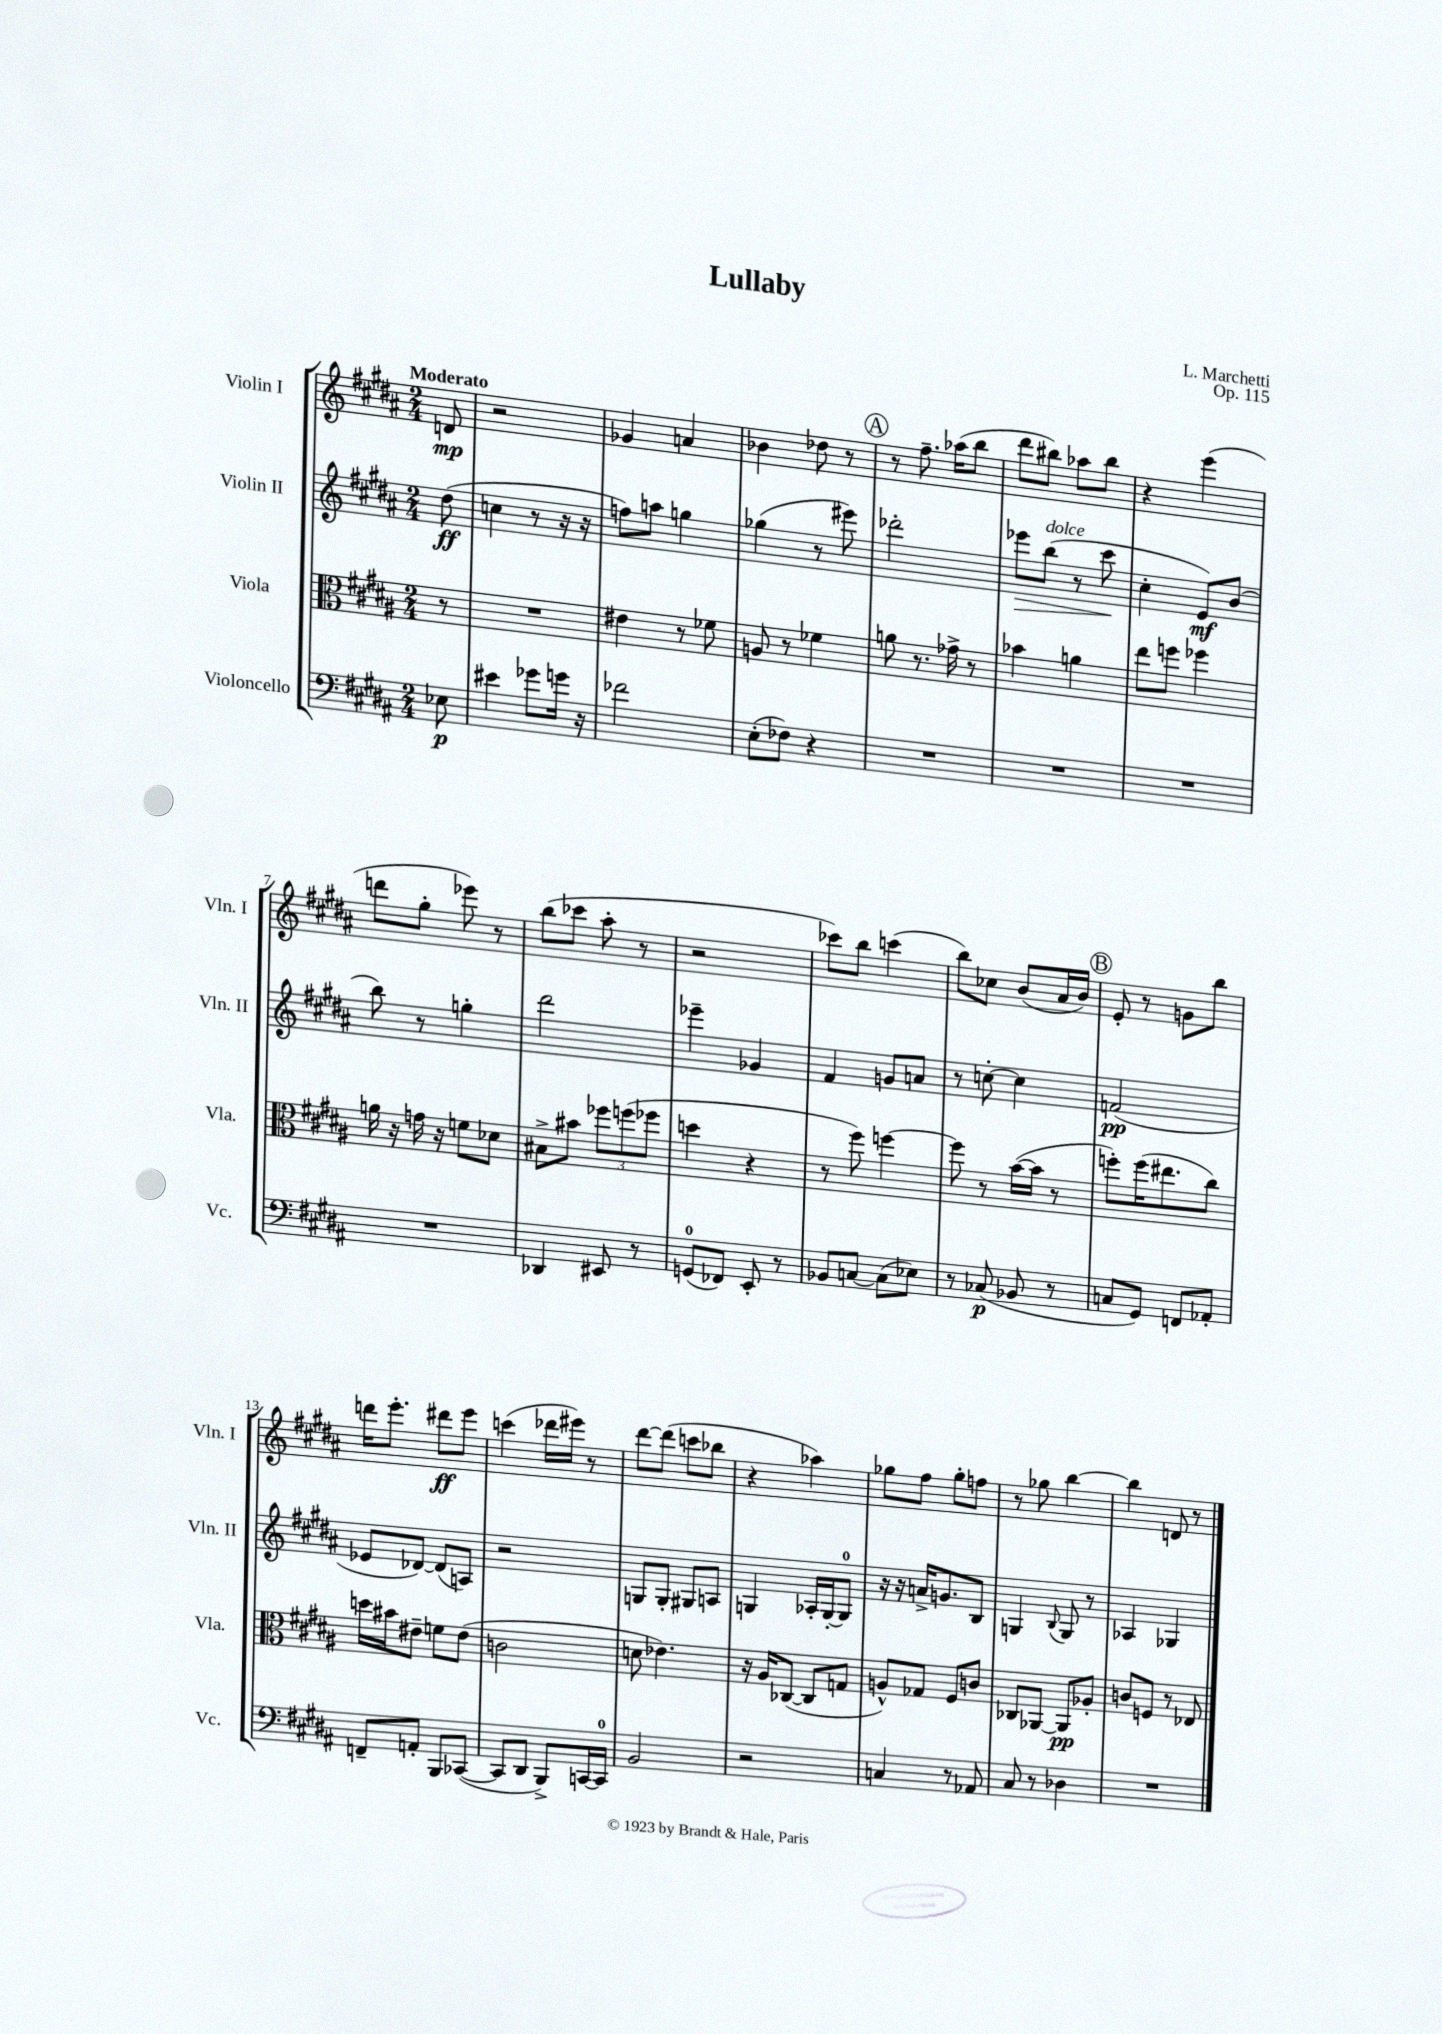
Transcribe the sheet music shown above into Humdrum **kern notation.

**kern	**kern	**kern	**kern
*staff4	*staff3	*staff2	*staff1
*clefF4	*clefC3	*clefG2	*clefG2
*k[f#c#g#d#a#]	*k[f#c#g#d#a#]	*k[f#c#g#d#a#]	*k[f#c#g#d#a#]
*M2/4	*M2/4	*M2/4	*M2/4
8E-\	8r	(8dd#\	8d/
=	=	=	=
4e#\	2r	4cc\	2r
8g-\L	.	8r	.
16g\Jk	.	16r	.
16r	.	16r	.
=	=	=	=
2f-\	4e#\	8ff\L)	4g-/
.	.	8aa\J	.
.	8r	4gg\	4a/
.	8f-\	.	.
=	=	=	=
(8E'\L	8A/	(4gg-\	4b-\
8F-\J)	8r	.	.
4r	4f-\	8r	8dd-\
.	.	8eee#\)	8r
=	=	=	=
2r	8a\	2ddd-'\	8r
.	8.r	.	8.ff#~\
.	16g-^\	.	(16aa-\LK
.	8r	.	8bb\J
=	=	=	=
2r	4b-\	8eee-\L	8ddd#\L
.	.	(8bb\J	8bb#\J)
.	4a\	8r	8aa-\L
.	.	8ccc#\	8bb#\J
=	=	=	=
2r	8ee\L	4cc#'\	4r
.	8ff\J	.	.
.	4ff-\	8e/L)	(4eee\
.	.	(8b/J	.
=	=	=	=
2r	16a\	8bb\)	8ddd\L
.	16r	.	.
.	16g\	8r	8gg#'\J
.	16r	.	.
.	8f\L	4gg'\	8eee-\)
.	8d-\J	.	8r
=	=	=	=
4DD-/	8B#^\L	2ddd#\	(8bb\L
.	8b#\J	.	8ccc-\J
8EE#/	12ff-\L	.	8aa#'\
.	(12ff\	.	.
8r	.	.	8r
.	12ff-\J	.	.
=	=	=	=
(8GG/L	4dd\	4eee-~\	2r
8FF-/J)	.	.	.
8EE'/	4r	4g-/	.
8r	.	.	.
=	=	=	=
8BB-/L	8r	4f#/	8ccc-\L)
[8C/J	8ff#\)	.	8bb\J
(8C\]L	[4ff\	8g/L	(4ccc\
8E-\J)	.	8a/J	.
=	=	=	=
8r	8ff\]	8r	8bb\L)
(8C-/	8r	[8cc'\	8cc-\J
8BB-/	([16b\LL	4cc\]	(8b/L
.	16b\]JJ	.	.
8r	8r	.	16a#/L
.	.	.	16b/JJ)
=	=	=	=
8C/L	8ff'\L)	(2f/	8e'/
8GG#/J)	(16ff\K	.	8r
.	8.ee#\	.	.
8FF/L	.	.	8g\L
8AA-'/J	8cc#\J)	.	8bb\J
=	=	=	=
8FF~/L	16dd\LL	8e-/L	16ddd\LK
.	16b#\J	.	8.eee'\J
8AA'/J	8e#~\J	[8d-/J)	.
8BBB/L	8f\L	(8d-/]L	8ddd#\L
([8CC-/J	(8e#\J	8A/J)	8eee\J
=	=	=	=
8CC-/]L	2c\	2r	(4ccc\
8DD#/J	.	.	.
8BBB^/L)	.	.	16ddd-\LL
.	.	.	16eee#\JJ)
[16CC/L	.	.	8r
16CC/]JJ	.	.	.
=	=	=	=
2BB/	8d\	8G/L	[8ddd#\L
.	4.e-\)	8G'/J	(8ddd#\]J
.	.	8G#/L	8ccc\L
.	.	8A/J	8bb-\J
=	=	=	=
2r	16r	4G/	4r
.	16A#/LK	.	.
.	([8C-/J	.	.
.	8C-/]L	16A-'/LL	4aa-\)
.	.	[16G'/J	.
.	8G/J	8G/]J	.
=	=	=	=
4C/	8A^^/L)	16r	8gg-\L
.	.	16r	.
.	8G-/J	16a^/LK	8ff#\J
.	.	8.g/	.
8r	8F#/L	.	8gg-'\L
8AA-/	8c/J	8B/J	8ff\J
=	=	=	=
8C#/	8C-/L	4G/	8r
8r	[8AA-/J	.	8gg-\
.	.	8qqB/	.
4D-\	8AA-/]L	8G/	[4bb\
.	8A-'/J	8r	.
=	=	=	=
2r	8c/L	4A-/	4bb\]
.	8F/J	.	.
.	8r	4G-/	8d/
.	8E-/	.	8r
==	==	==	==
*-	*-	*-	*-
